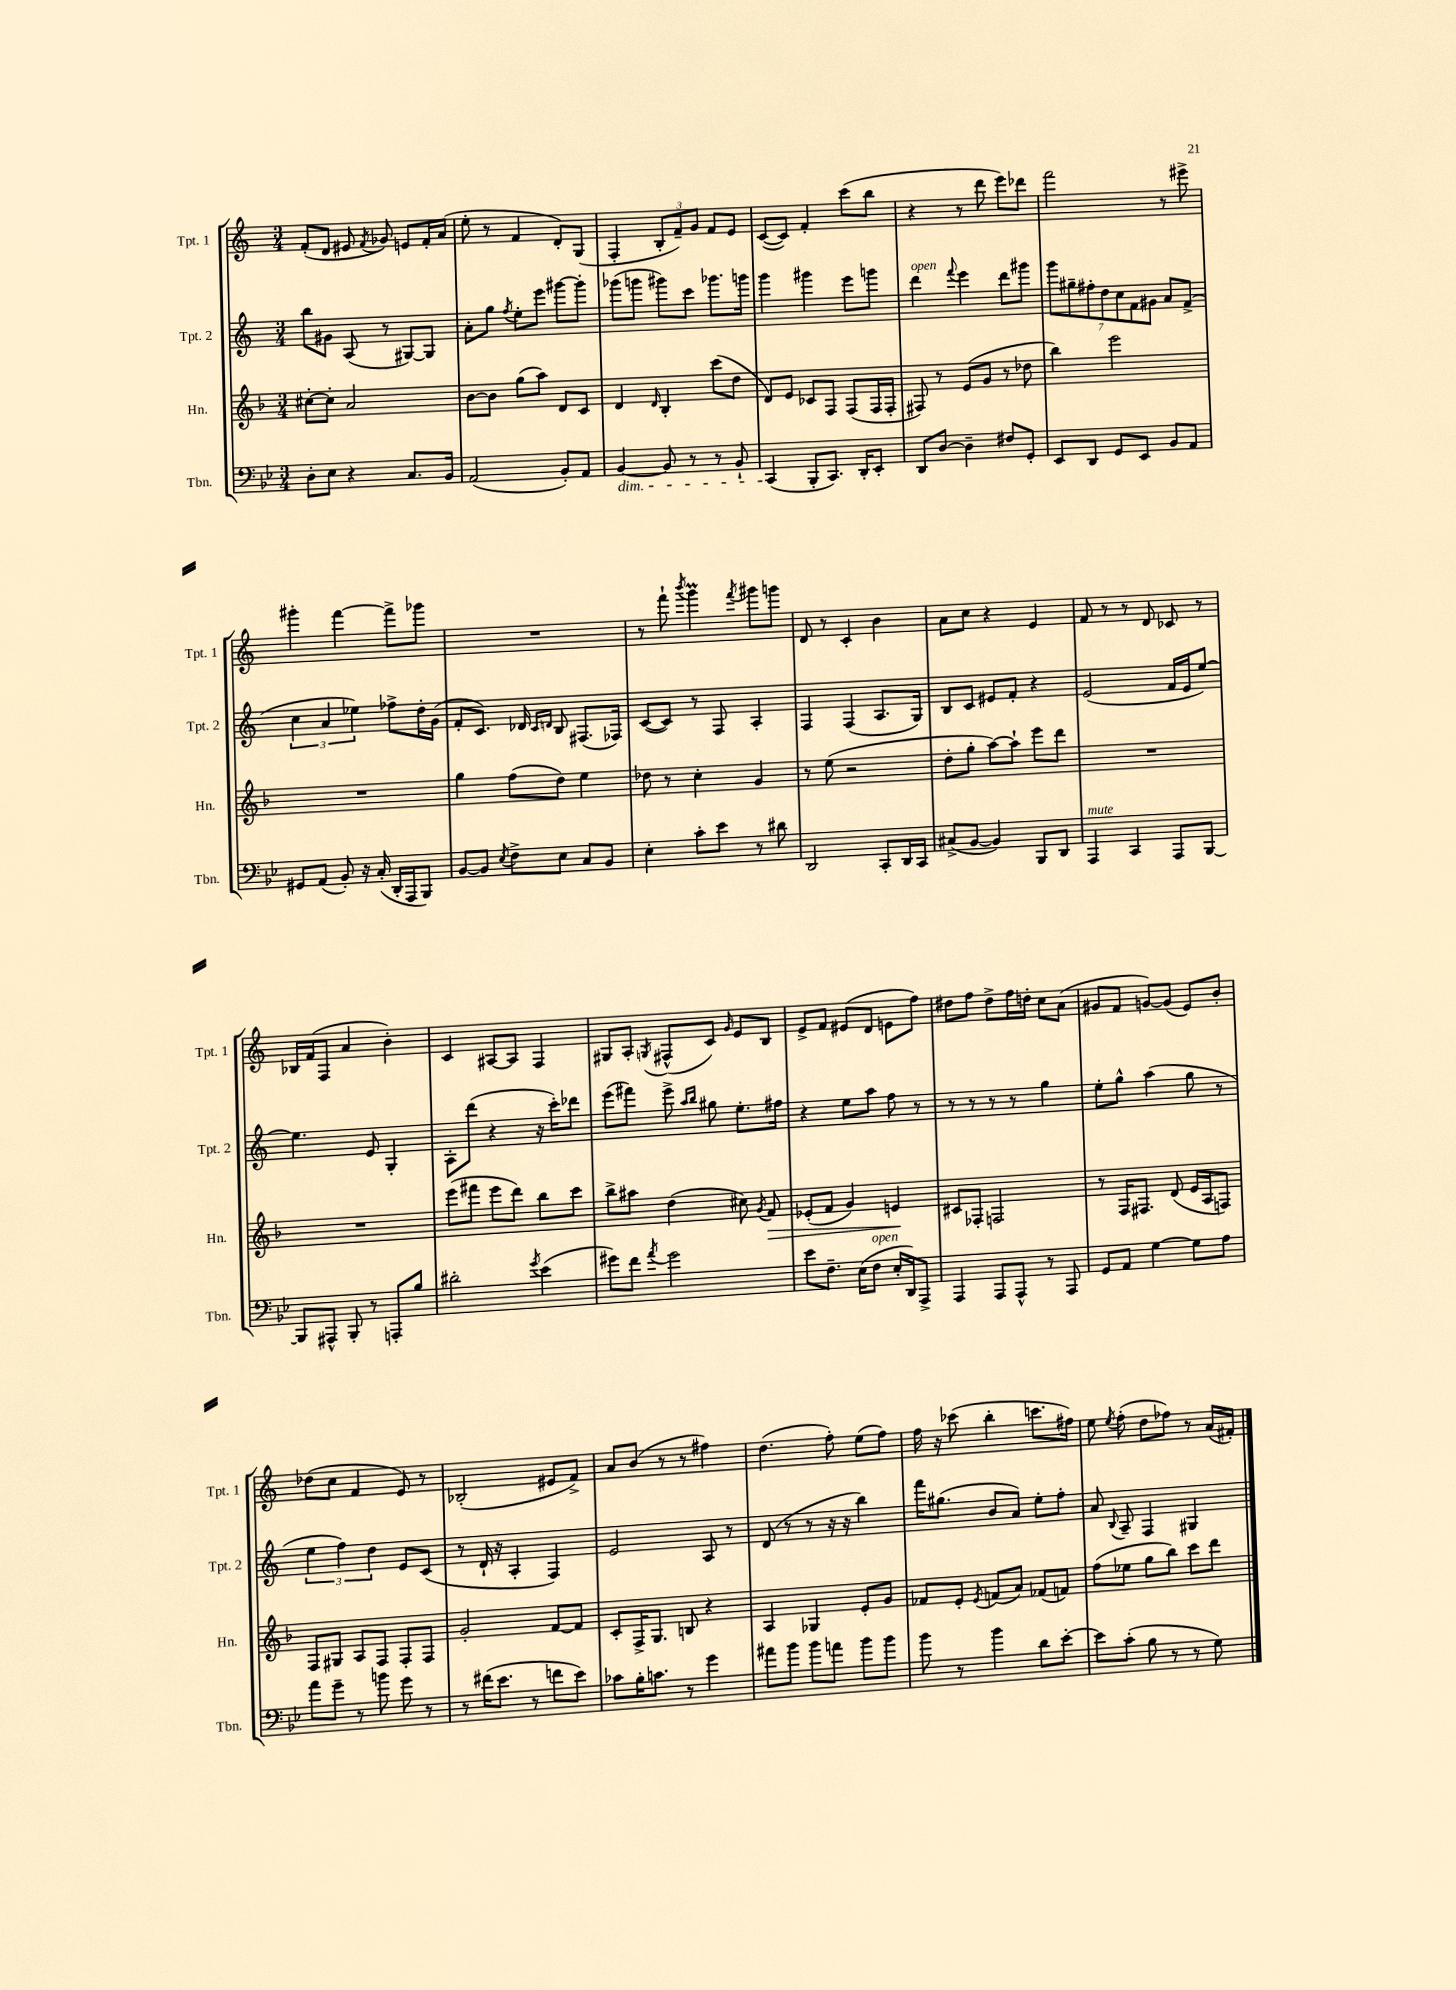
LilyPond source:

<<
\new StaffGroup <<
\new Staff = "s0" \with { instrumentName = "Tpt. 1" shortInstrumentName = "Tpt. 1" } {
    \clef treble \key c \major \numericTimeSignature \time 3/4
    \autoBeamOff f'8[-.( d'8] eis'8 \acciaccatura { f'8 } ges'8) e'8[ f'16-. a'16]( |
    e''8-. r8 f'4 d'8[-.) g8]( |
    f4-. \tuplet 3/2 { b8[-. f'8--) g'8] } f'8[ e'8] |
    c'8[~( c'8]) f'4-. c'''8[( b''8] |
    r4 r8 d'''8 e'''8[) des'''8] |
    f'''2 r8 eis'''8-> |
    gis'''4-. f'''4~ f'''8[-> ges'''8] |
    R2. |
    r8 f'''8-! \acciaccatura { b'''8 } g'''4\prall \acciaccatura { f'''8 } gis'''8[ g'''8] |
    d'8 r8 c'4-. b'4 |
    a'8[ c''8] r4 e'4 |
    f'8 r8 r8 d'8 ces'8 r8 |
    bes16[ f'16( f8] a'4 b'4-.) |
    c'4 ais8[~ ais8] f4 |
    gis8[ a8]-. \acciaccatura { g8 } fis8[-^( c'8]) \grace { g'16 } e'8[ b8] |
    e'8[-> f'8] eis'8[( d'8] e'8[ f''8]) |
    dis''8[ f''8] dis''8[-> f''16 d''16]-. c''8[ a'8]( |
    gis'8[ f'8] g'8[~) g'8]( e'8[) b'8]-. |
    des''8[( c''8] f'4 e'8) r8 |
    bes2-.( eis'8[ f'8]->) |
    a'8[ b'8]( r8 r8 fis''4) |
    d''4.( f''8-.) e''8[( f''8]) |
    f''16 r16 ces'''8( b''4-. c'''8.[ fis''16]) |
    e''8 \acciaccatura { e''8 } f''8-.( d''8[ fes''8]) r8 a'16[( fis'16]-.) \bar "|." |
}
\new Staff = "s1" \with { instrumentName = "Tpt. 2" shortInstrumentName = "Tpt. 2" } {
    \clef treble \key c \major \numericTimeSignature \time 3/4
    \autoBeamOff b''8[ gis'8] a8( r8 gis8[~) gis8] |
    a'8[-. g''8] \acciaccatura { f''8 } e''8[-. e'''8] gis'''8[~ gis'''8]-. |
    ges'''8[( g'''8] gis'''8[) c'''8] ges'''8.[ g'''16] |
    g'''4 gis'''4 e'''8[ g'''8] |
    d'''4^\markup { \italic "open" } \appoggiatura { f'''8 } e'''4 d'''8[ gis'''8] |
    \tuplet 7/4 { g'''8[ gis''8-- fis''8-. d''8 c''8 f'8 gis'8] } a'8[ f'8]->( |
    \tuplet 3/2 { c''4 a'4 ees''4) } fes''8[-> d''16-. g'16]( |
    f'8[-. c'8.]) des'16 \grace { c'16[ d'16] } b8 fis8.[( fes16]) |
    c'8[~( c'8]) r8 f8 a4-. |
    f4 f4( a8.[ g16]) |
    b8[ c'8] eis'8[ f'8]-. r4 |
    e'2( f'16[ e'16 e''8]~) |
    e''4. e'8 g4-. |
    a8[-. d'''8]( r4 r16 c'''16[-.) des'''8] |
    e'''8[( fis'''8]) e'''8-> \grace { a''16[ b''16] } gis''8 e''8.[-. fis''16] |
    r4 e''8[ a''8] f''8 r8 |
    r8 r8 r8 r8 g''4 |
    e''8[-. g''8]-^ a''4( g''8 r8 |
    \tuplet 3/2 { e''4 f''4) d''4 } e'8[ c'8]( |
    r8 d'16-! r16 a4-. f4) |
    e'2 a8 r8 |
    d'8( r8 r8 r16 r16 b''4) |
    f'''16[ gis''8.]( b'8[ a'8]) e''8[-. f''8]-. |
    a'8 \appoggiatura { b8 } a8-- f4 gis4 \bar "|." |
}
\new Staff = "s2" \with { instrumentName = "Hn." shortInstrumentName = "Hn." } {
    \clef treble \key f \major \numericTimeSignature \time 3/4
    \autoBeamOff cis''8[~-. cis''8]-. a'2 |
    bes'8[~ bes'8] g''8[( a''8]) d'8[ c'8] |
    d'4 \grace { d'16 } bes4-. c'''8[( d''8] |
    d'8[) e'8] ces'8[ f8] f8[( f16 f16]-. |
    fis8) r8 e'8[( g'8] r8 des''8 |
    bes''4) e'''2 |
    R2. |
    g''4 f''8[( d''8]) e''4 |
    des''8 r8 c''4-. g'4 |
    r8 e''8( r2 |
    d''8[-. g''8]-. a''8[~) a''8]-! e'''8[ d'''8] |
    R2. |
    R2. |
    e'''8[( fis'''8] e'''8[ d'''8]) bes''8[ c'''8] |
    bes''8[-> ais''8] d''4( cis''8) \acciaccatura { g'8 } f'8\> |
    ees'8[-.( f'8] g'4) e'4\! |
    cis'8[ fes8]-. f2 |
    r8 f16[ fis8.] d'8( e'16[ a16 f8]) |
    f8[ gis8] a8[ f8] f8[-. f8] |
    g'2-. f'8[~ f'8] |
    c'8[-. f16-> g8.] b8 r4 |
    a4 ges4 e'8[-. g'8] |
    fes'8[ e'8]-. \acciaccatura { e'8 } f'8[( a'8]) fes'8[( f'8]) |
    f''8[( ees''8] g''8[ bes''8]) c'''8[ d'''8] \bar "|." |
}
\new Staff = "s3" \with { instrumentName = "Tbn." shortInstrumentName = "Tbn." } {
    \clef bass \key bes \major \numericTimeSignature \time 3/4
    \autoBeamOff d8[-. ees8] r4 c8.[ bes,16] |
    a,2( bes,8[-.) a,8] |
    bes,4~\dim bes,8 r8 r8 bes,8-! |
    c,4\!( bes,,8[-. c,8.]) d,16[-. ees,8]-. |
    d,8[ d8]~ d4-- fis8[ g,8]-. |
    ees,8[ d,8] g,8[ ees,8] bes,8[ a,8] |
    gis,8[ a,8]( bes,8-.) r16 c16-.( d,16[-. a,,16 bes,,8]) |
    bes,8[~ bes,8] \acciaccatura { ees8 } f8[-> ees8] c8[ bes,8] |
    ees4-. c'8[-. ees'8] r8 dis'8 |
    d,2 c,8[-. d,16 c,16] |
    cis8[->( bes,8]~ bes,4) bes,,8[ d,8] |
    a,,4^\markup { \italic "mute" } c,4 a,,8[ bes,,8]~ |
    bes,,8[ ais,,8]-^ bes,,8-. r8 a,,8[-. bes8] |
    dis'2-. \acciaccatura { g'8 } ees'4( |
    gis'8[) f'8] \acciaccatura { a'8 } gis'2 |
    ees'8[ f8.]-- ees16[( f8]^\markup { \italic "open" } ees16[-. d,16) a,,8]-> |
    a,,4 a,,8[ a,,8]-^ r8 a,,8 |
    g,8[ a,8] g4~ g8[ a8] |
    a'8[ g'8]-- r8 b'8 g'8 r8 |
    r8 fis'16[( ees'8.] r8 f'8[ ees'8]) |
    ces'8[ bes16-. c'8.] r8 g'4 |
    ais'8[ bes'8] bes'8[ a'8] bes'8[ bes'8] |
    bes'8 r8 bes'4 d'8[ ees'8]~-. |
    ees'8[ c'8]-.( bes8 r8 r8 g8) \bar "|." |
}
>>
>>
\layout { \context { \Score \remove "Bar_number_engraver" } }
